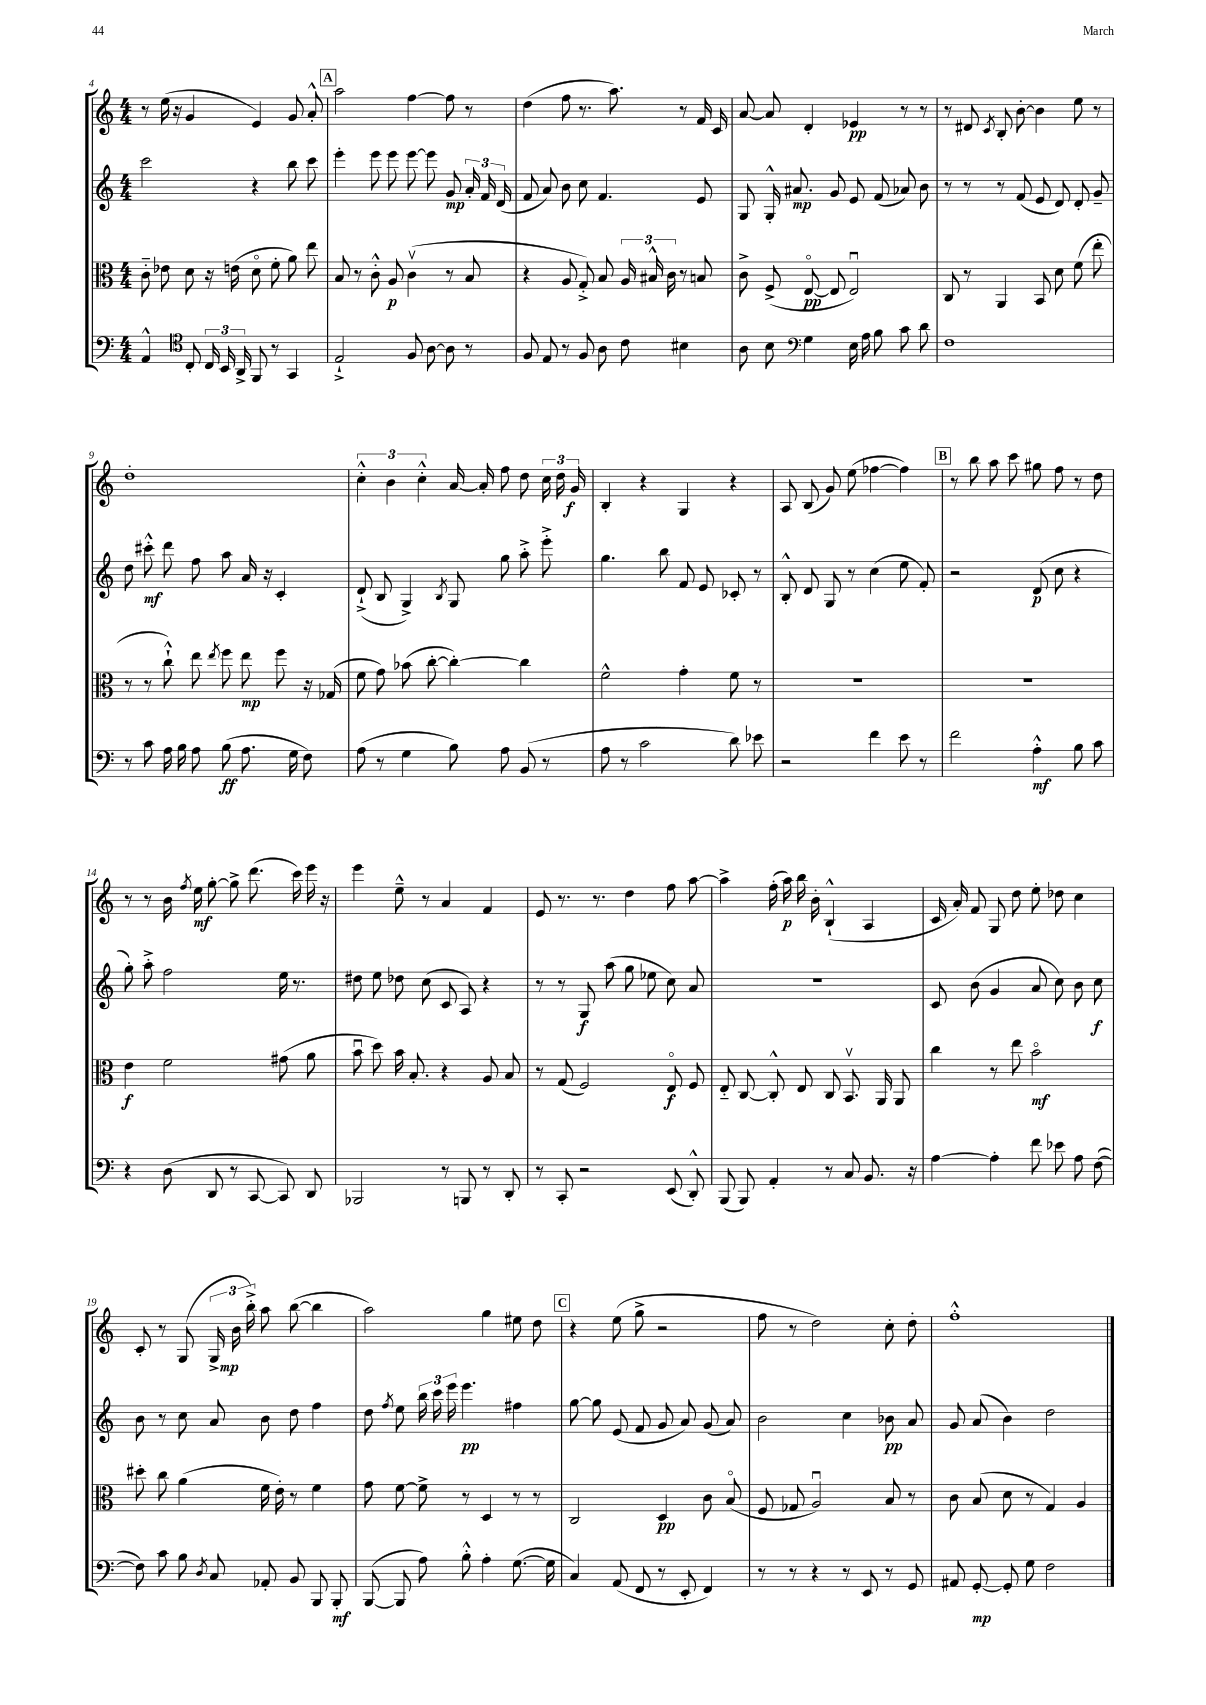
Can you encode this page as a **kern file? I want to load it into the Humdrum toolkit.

**kern	**dynam	**kern	**dynam	**kern	**dynam	**kern	**dynam
*part4	*part4	*part3	*part3	*part2	*part2	*part1	*part1
*staff4	*staff4	*staff3	*staff3	*staff2	*staff2	*staff1	*staff1
*clefF4	*	*clefC3	*	*clefG2	*	*clefG2	*
*k[]	*	*k[]	*	*k[]	*	*k[]	*
*M4/4	*	*M4/4	*	*M4/4	*	*M4/4	*
=4	=4	=4	=4	=4	=4	=4	=4
4AA^^/	.	8c\	.	2ccc\	.	8r	.
.	.	8e-X\	.	.	.	(16ee\	.
.	.	.	.	.	.	16r	.
*clefC4	*	*	*	*	*	*	*
8C'/	.	8d\	.	.	.	4g/	.
24C/	.	16r	.	.	.	.	.
24BB/	.	.	.	.	.	.	.
.	.	(16en\	.	.	.	.	.
24AA^/	.	.	.	.	.	.	.
8FF/	.	8d\	.	4r	.	4e/)	.
8r	.	8f'\	.	.	.	.	.
4GG/	.	8a\)	.	8bb\	.	8g/	.
.	.	8ee\	.	8ccc\	.	8a'^^/	.
!!LO:REH:place=s1:t=A
=5	=5	=5	=5	=5	=5	=5	=5
2E`^/	.	8B/	.	4eee'\	.	2aa\	.
.	.	8r	.	.	.	.	.
.	.	8c'^^\	.	8eee\	.	.	.
.	.	8A/	p	8eee\	.	.	.
8F/	.	(4cv\	.	[8eee\	.	[4ff\	.
[8A\	.	.	.	8eee\]	.	.	.
8A\]	.	8r	.	8g/	mp	8ff\]	.
8r	.	8B/	.	24a'/	.	8r	.
.	.	.	.	24f/	.	.	.
.	.	.	.	(24d/	.	.	.
=6	=6	=6	=6	=6	=6	=6	=6
8F/	.	4r	.	8f/	.	(4dd\	.
8E/	.	.	.	8a/)	.	.	.
8r	.	8A/	.	8b\	.	8ff\	.
8F/	.	8G'^/)	.	8cc\	.	8.r	.
8A\	.	8B/	.	4.f/	.	.	.
.	.	.	.	.	.	8.aa\)	.
8c\	.	24A/	.	.	.	.	.
.	.	24B#X^^/	.	.	.	.	.
.	.	24c\	.	.	.	.	.
4B#X\	.	8r	.	.	.	8r	.
.	.	8Bn/	.	8e/	.	16f/	.
.	.	.	.	.	.	16c/	.
=7	=7	=7	=7	=7	=7	=7	=7
8A\	.	8c^\	.	8G/	.	[8a/	.
8B\	.	(8F^/	.	16G'^^/	.	8a/]	.
.	.	.	.	8.a#X/	mp	.	.
*clefF4	*	*	*	*	*	*	*
4G\	.	[8E/	pp	.	.	4d'/	.
.	.	8E/]	.	8g/	.	.	.
16E\	.	2Eu/)	.	8e/	.	4e-X/	pp
16A\	.	.	.	.	.	.	.
8B\	.	.	.	(8f/	.	.	.
8c\	.	.	.	8a-X/)	.	8r	.
8d\	.	.	.	8b\	.	8r	.
=8	=8	=8	=8	=8	=8	=8	=8
1F	.	8C/	.	8r	.	8r	.
.	.	8r	.	8r	.	8d#X/	.
.	.	.	.	.	.	8qc/	.
.	.	4AA/	.	8r	.	8B'/	.
.	.	.	.	(8f/	.	[8b'\	.
.	.	8BB/	.	8e/	.	4b\]	.
.	.	8d\	.	8d/)	.	.	.
.	.	(8f\	.	8d'/	.	8ee\	.
.	.	8ee'\	.	8g~/	.	8r	.
!!LO:LB:g=z
=9	=9	=9	=9	=9	=9	=9	=9
8r	.	8r	.	8dd\	.	1dd'	.
8c\	.	8r	.	8ccc#X'^^\	mf	.	.
16A\	.	8cc`^^\)	.	8ddd\	.	.	.
16B\	.	.	.	.	.	.	.
8A\	.	8ee\	.	8ff\	.	.	.
.	.	8qee/	.	.	.	.	.
(8B\	ff	8ff\	.	8aa\	.	.	.
8.A\	.	8ee\	mp	16a/	.	.	.
.	.	.	.	16r	.	.	.
.	.	8ff\	.	4c'/	.	.	.
16G\	.	.	.	.	.	.	.
8F\)	.	16r	.	.	.	.	.
.	.	(16G-X/	.	.	.	.	.
=10	=10	=10	=10	=10	=10	=10	=10
(8A\	.	8f\	.	(8d`^/	.	6cc'^^\	.
8r	.	8g\)	.	8B/	.	.	.
.	.	.	.	.	.	6b\	.
4G\	.	(8b-X\	.	4G^/)	.	.	.
.	.	.	.	.	.	6cc'^^\	.
.	.	[8cc'\	.	.	.	.	.
.	.	.	.	8qB/	.	.	.
8B\)	.	4cc'\_)	.	8G/	.	[16a/	.
.	.	.	.	.	.	16a'/]	.
8A\	.	.	.	8gg\	.	8ff\	.
(8BB/	.	4cc\]	.	8aa'^\	.	8dd\	.
8r	.	.	.	8eee'^\	.	24cc\	.
.	.	.	.	.	.	24dd\	.
.	.	.	.	.	.	24g/	f
=11	=11	=11	=11	=11	=11	=11	=11
8A\	.	2f^^\	.	4.gg\	.	4B'/	.
8r	.	.	.	.	.	.	.
2c\	.	.	.	.	.	4r	.
.	.	.	.	8bb\	.	.	.
.	.	4g'\	.	8f/	.	4G/	.
.	.	.	.	8e/	.	.	.
8d\)	.	8f\	.	8c-X'/	.	4r	.
8e-X\	.	8r	.	8r	.	.	.
=12	=12	=12	=12	=12	=12	=12	=12
2r	.	1r	.	8B'^^/	.	8A/	.
.	.	.	.	8d/	.	(8B/	.
.	.	.	.	8G/	.	8g/)	.
.	.	.	.	8r	.	(8ee\	.
4f\	.	.	.	(4cc\	.	[4ff-X\	.
8e\	.	.	.	8ee\	.	4ff-\])	.
8r	.	.	.	8f'/)	.	.	.
!!LO:REH:place=s1:t=B
=13	=13	=13	=13	=13	=13	=13	=13
2f\	.	1r	.	2r	.	8r	.
.	.	.	.	.	.	8bb\	.
.	.	.	.	.	.	8aa\	.
.	.	.	.	.	.	8ccc\	.
4A'^^\	mf	.	.	(8d/	p	8gg#X\	.
.	.	.	.	8cc\	.	8ff\	.
8B\	.	.	.	4r	.	8r	.
8c\	.	.	.	.	.	8dd\	.
!!LO:LB:g=z
=14	=14	=14	=14	=14	=14	=14	=14
4r	.	4e\	f	8gg'\)	.	8r	.
.	.	.	.	8aa'^\	.	8r	.
(8D\	.	2f\	.	2ff\	.	16b\	.
.	.	.	.	.	.	8qff/	.
.	.	.	.	.	.	16ee\	mf
8DD/	.	.	.	.	.	[8gg'\	.
8r	.	.	.	.	.	8gg^\]	.
[8CC/	.	.	.	.	.	(8.ddd\	.
8CC/])	.	(8g#X\	.	16ee\	.	.	.
.	.	.	.	8.r	.	16ccc\)	.
8DD/	.	8a\	.	.	.	16eee\	.
.	.	.	.	.	.	16r	.
=15	=15	=15	=15	=15	=15	=15	=15
2BBB-X/	.	8bu\	.	8dd#X\	.	4eee\	.
.	.	8dd\)	.	8ee\	.	.	.
.	.	16b\	.	8dd-X\	.	8ee~^^\	.
.	.	8.B'/	.	.	.	.	.
.	.	.	.	(8cc\	.	8r	.
8r	.	4r	.	8c/	.	4a/	.
8BBBn/	.	.	.	8A/)	.	.	.
8r	.	8A/	.	4r	.	4f/	.
8DD'/	.	8B/	.	.	.	.	.
=16	=16	=16	=16	=16	=16	=16	=16
8r	.	8r	.	8r	.	8e/	.
8CC'/	.	(8G/	.	8r	.	8.r	.
2r	.	2F/)	.	8G/	f	.	.
.	.	.	.	.	.	8.r	.
.	.	.	.	(8aa\	.	.	.
.	.	.	.	8gg\	.	4dd\	.
.	.	.	.	8ee-X\	.	.	.
(8EE/	.	8E/	f	8cc\)	.	8ff\	.
8DD'^^/)	.	8F/	.	8a/	.	[8aa\	.
=17	=17	=17	=17	=17	=17	=17	=17
(8BBB/	.	8E/	.	1r	.	4aa^\]	.
8BBB/)	.	[8C/	.	.	.	.	.
4AA'/	.	8C'^^/]	.	.	.	(16ff'\	.
.	.	.	.	.	.	16aa\)	p
.	.	8E/	.	.	.	16bb\	.
.	.	.	.	.	.	16b'\	.
8r	.	8C/	.	.	.	(4B`^^/	.
8C/	.	8.BBv/	.	.	.	.	.
8.BB/	.	.	.	.	.	4A/	.
.	.	16AA/	.	.	.	.	.
.	.	8AA/	.	.	.	.	.
16r	.	.	.	.	.	.	.
=18	=18	=18	=18	=18	=18	=18	=18
[4A\	.	4cc\	.	8c/	.	16c/	.
.	.	.	.	.	.	16a'/)	.
.	.	.	.	(8b\	.	8f/	.
4A'\]	.	8r	.	4g/	.	8G/	.
.	.	8ee\	.	.	.	8dd\	.
8f\	.	2b\	mf	8a/	.	8ee'\	.
8e-X\	.	.	.	8cc\)	.	8dd-X\	.
8A\	.	.	.	8b\	.	4cc\	.
([8F\	.	.	.	8cc\	f	.	.
!!LO:LB:g=z
=19	=19	=19	=19	=19	=19	=19	=19
8F\])	.	8dd#X'\	.	8b\	.	8c'/	.
8c\	.	8cc\	.	8r	.	8r	.
8B\	.	(4a\	.	8cc\	.	(8G/	.
8qD/	.	.	.	.	.	.	.
8C/	.	.	.	8a/	.	24G^/	.
.	.	.	.	.	.	24b\	mp
.	.	.	.	.	.	24bb'^\)	.
8AA-X'/	.	16f\	.	8b\	.	8aa\	.
.	.	16e'\)	.	.	.	.	.
8BB/	.	8r	.	8dd\	.	([8bb\	.
8BBB/	.	4f\	.	4ff\	.	4bb\]	.
8BBB'/	mf	.	.	.	.	.	.
=20	=20	=20	=20	=20	=20	=20	=20
([8BBB/	.	8g\	.	8dd\	.	2aa\)	.
.	.	.	.	8qff/	.	.	.
8BBB/]	.	[8f\	.	8ee\	.	.	.
8A\)	.	8f^\]	.	24bb\	.	.	.
.	.	.	.	24ccc\	.	.	.
.	.	.	.	24eee\	.	.	.
8B'^^\	.	8r	.	4.eee\	pp	.	.
4A'\	.	4D/	.	.	.	4gg\	.
([8.G\	.	8r	.	4ff#X\	.	8ee#X\	.
.	.	8r	.	.	.	8dd\	.
16G\]	.	.	.	.	.	.	.
!!LO:REH:place=s1:t=C
=21	=21	=21	=21	=21	=21	=21	=21
4C/)	.	2C/	.	[8gg\	.	4r	.
.	.	.	.	8gg\]	.	.	.
(8AA/	.	.	.	(8e/	.	(8ee\	.
8FF/	.	.	.	8f/	.	8gg^\	.
8r	.	4D/	pp	8g/	.	2r	.
8EE'/	.	.	.	8a/)	.	.	.
4FF/)	.	8c\	.	(8g/	.	.	.
.	.	(8B/	.	8a/)	.	.	.
=22	=22	=22	=22	=22	=22	=22	=22
8r	.	8F/	.	2b\	.	8ff\	.
8r	.	8G-X/	.	.	.	8r	.
4r	.	2Au/)	.	.	.	2dd\)	.
8r	.	.	.	4cc\	.	.	.
8EE/	.	.	.	.	.	.	.
8r	.	8B/	.	8b-X\	pp	8cc'\	.
8GG/	.	8r	.	8a/	.	8dd'\	.
=23	=23	=23	=23	=23	=23	=23	=23
8AA#X/	.	8c\	.	8g/	.	1ff'^^	.
[8GG'/	mp	(8B/	.	(8a/	.	.	.
8GG'/]	.	8d\	.	4b\)	.	.	.
8G\	.	8r	.	.	.	.	.
2F\	.	4G/)	.	2dd\	.	.	.
.	.	4A/	.	.	.	.	.
==	==	==	==	==	==	==	==
*-	*-	*-	*-	*-	*-	*-	*-
